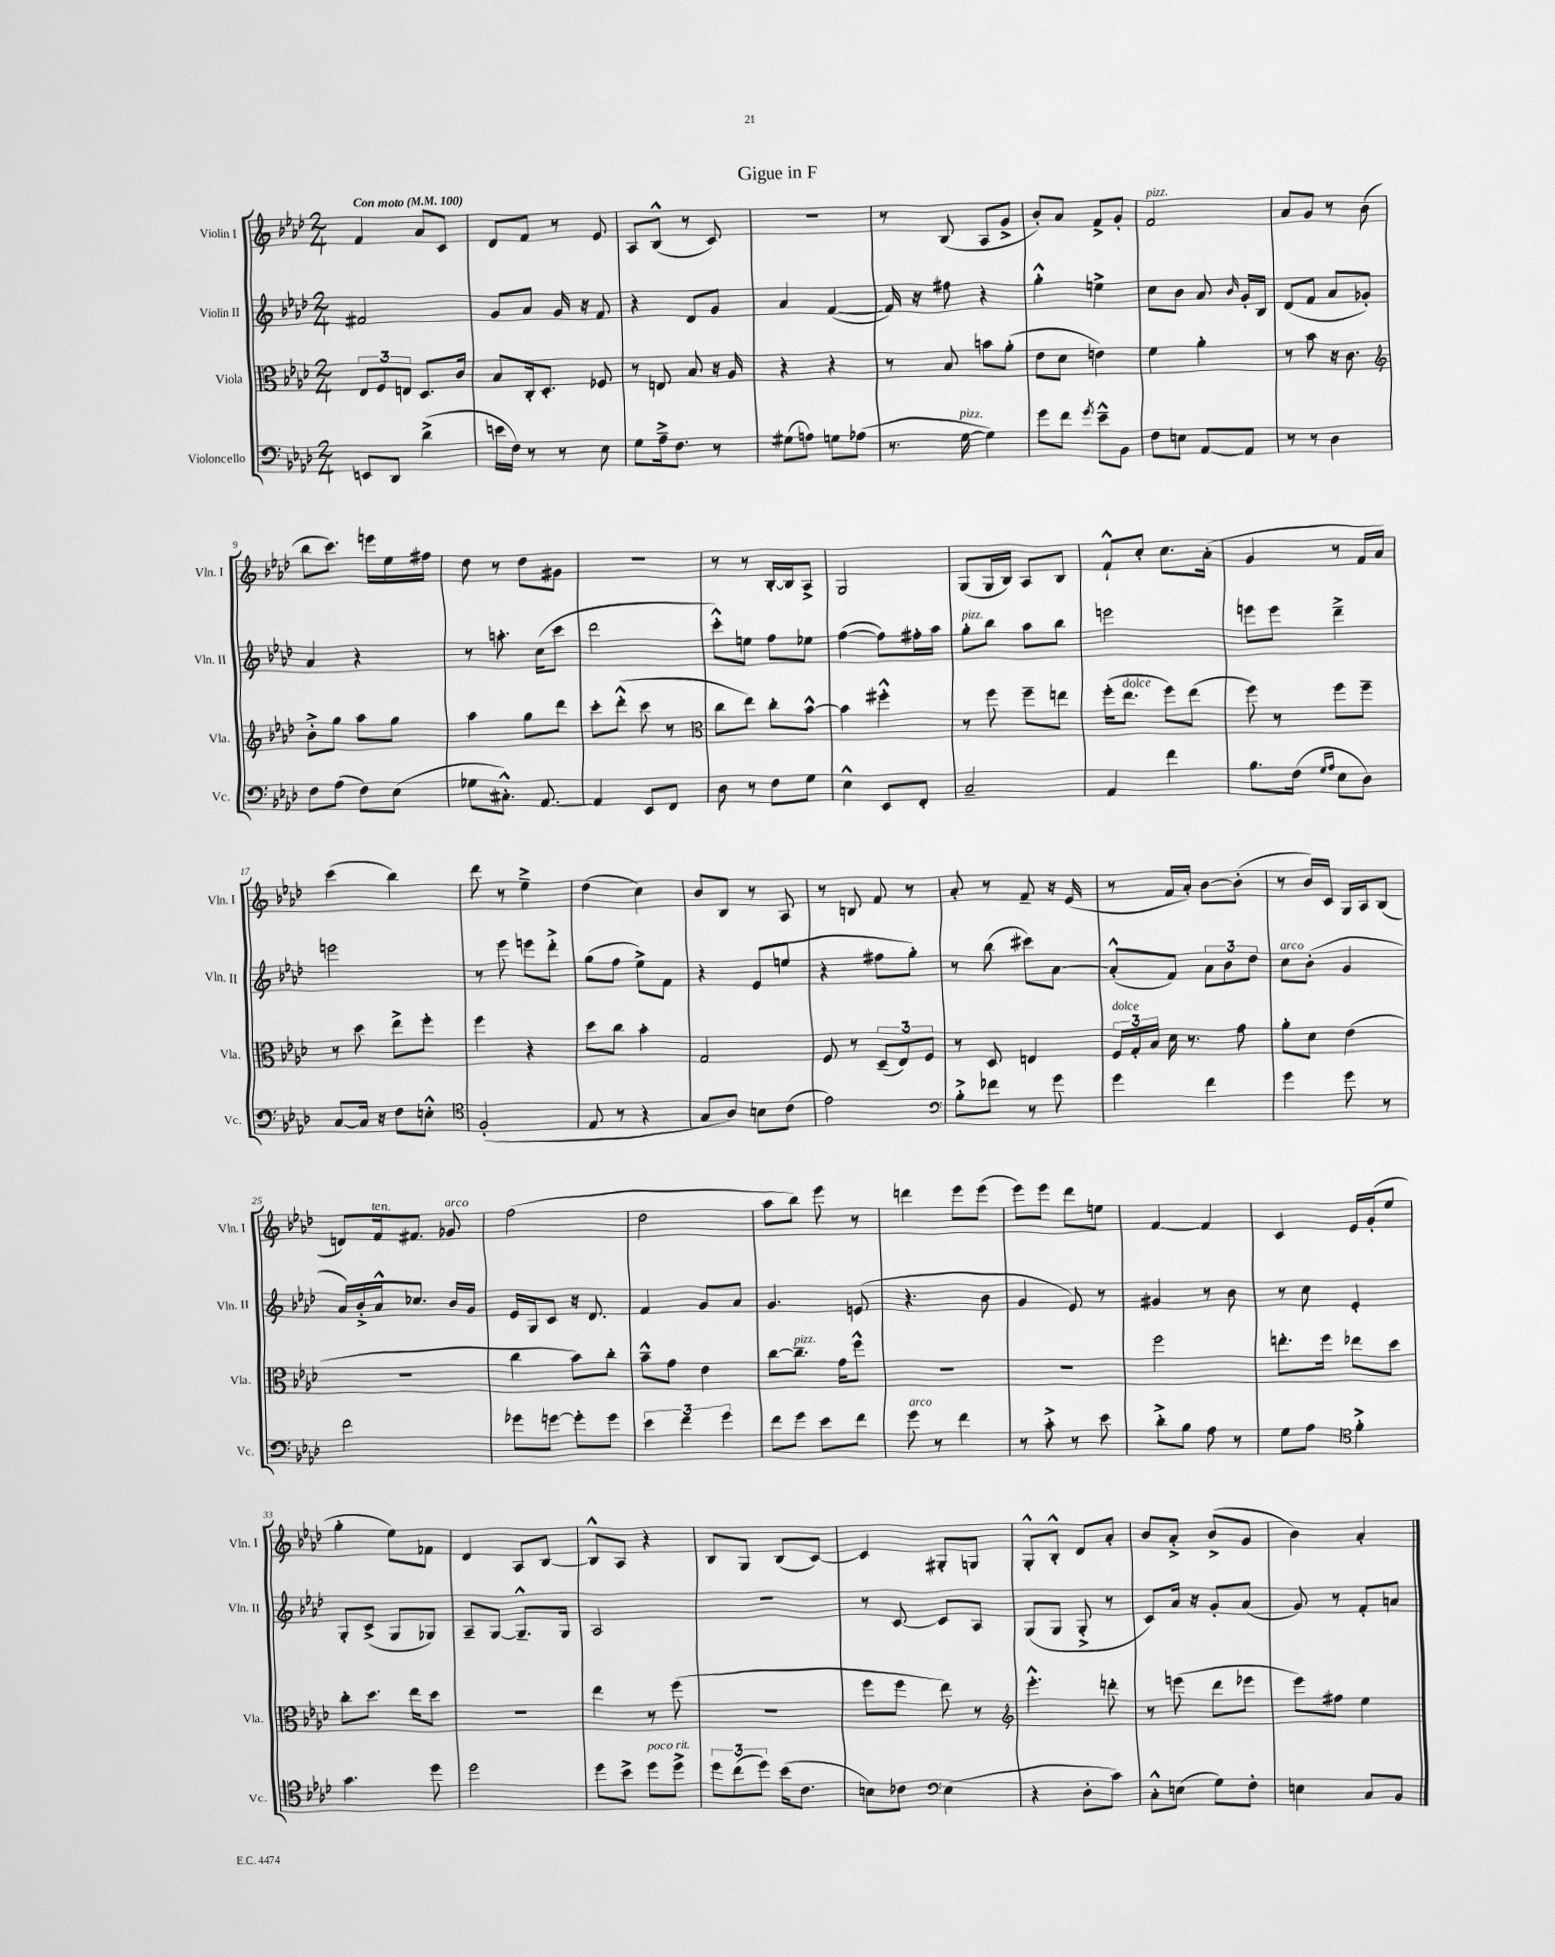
\header { title = "Gigue in F" }
<<
\new StaffGroup <<
\new Staff = "s0" \with { instrumentName = "Violin I" shortInstrumentName = "Vln. I" } {
    \clef treble \key aes \major \numericTimeSignature \time 2/4 \tempo "Con moto" 4 = 100
    \autoBeamOff f'4 aes'8[ c'8] |
    des'8[ f'8] r8 ees'8 |
    aes8[ bes8]-^( r8 c'8) |
    R2 |
    r8 bes8( aes8[ g'8]-> |
    bes'8[-.) aes'8] f'8[-> g'8]-. |
    f'2^\markup { \italic "pizz." } |
    aes'8[ g'8] r8 bes'8( |
    bes''8[ c'''8.]) e'''16[ ees''16 fis''16] |
    des''8 r8 des''8[ gis'8] |
    R2 |
    r8 r8 bes16[~-. bes16 aes8]-> |
    g2 |
    g8[( g16 bes16]) aes8[ bes8] |
    f'8[-!-^ c''8]-. c''8.[ aes'16]-.( |
    g'4 r8 f'16[ aes'16]) |
    c'''4( bes''4) |
    des'''8 r8 ees''4---> |
    des''4( c''4) |
    bes'8[ bes8] r8 aes8 |
    r8 b8 f'8 r8 |
    aes'8-. r8 f'8-- r16 ees'16( |
    r8 f'16[ aes'16]-.) bes'8[~ bes'8]-.( |
    r8 bes'16[) c'16] g16[ aes16 bes8]( |
    d'8[) f'16^\markup { \italic "ten." } fis'8.] ges'8^\markup { \italic "arco" } |
    f''2( |
    des''2 |
    aes''8[ bes''8]) ees'''8 r8 |
    d'''4 ees'''8[ ees'''8]( |
    ees'''8[) ees'''8] des'''8[ e''8] |
    f'4~ f'4 |
    c'4 ees'16[ g'16-.( ees''8] |
    g''4-. ees''8[) fes'8] |
    des'4 aes8[ bes8]~ |
    bes8[-^ aes8] r4 |
    bes8[ g8] bes8[( c'8]~) |
    c'4 gis8[-. g8] |
    g8[-.-^ bes8]-.-^ des'8[ aes'8]-. |
    bes'8[ aes'8]-.-> bes'8[->( g'8] |
    bes'4) aes'4-. \bar "|." |
}
\new Staff = "s1" \with { instrumentName = "Violin II" shortInstrumentName = "Vln. II" } {
    \clef treble \key aes \major \numericTimeSignature \time 2/4
    \autoBeamOff fis'2 |
    g'8[ aes'8] g'16 r16 f'8 |
    r4 des'8[ g'8] |
    aes'4 f'4~( |
    f'16) r16 fis''8 r4 |
    g''4-.-^ e''4-> |
    c''8[ bes'8] aes'8 \grace { bes'16 } g'16[-. bes16] |
    des'8[( f'8] aes'8[ ges'8]-.) |
    aes'4 r4 |
    r8 a''8.-. c''16[( c'''8] |
    des'''2 |
    c'''8[-.-^) e''8] f''8[ ees''8] |
    f''4~( f''8[) fis''16-. aes''16] |
    g''8[-.^\markup { \italic "pizz." } bes''8] aes''8[ bes''8] |
    e'''2 |
    e'''8[ e'''8] des'''4---> |
    e'''2 |
    r8 ees'''8 e'''8[ des'''8]-.-> |
    g''8[( f''8] ees''8[->) f'8] |
    r4 ees'8[( e''8] |
    r4 fis''8[ g''8]-.) |
    r8 bes''8( cis'''8[) aes'8]~ |
    aes'8[-.-^( f'8]) \tuplet 3/2 { aes'8[ bes'8 des''8] } |
    c''8[^\markup { \italic "arco" } bes'8]-.( g'4 |
    aes'16[) bes'16-.-> aes'16-^ ces''8.] bes'16[ g'16] |
    ees'16[ g16 c'8] r16 des'8. |
    f'4 g'8[ aes'8] |
    g'4. e'8( |
    r4. bes'8 |
    g'4 ees'8) r8 |
    gis'4 r8 bes'8 |
    r8 c''8 ees'4-. |
    g8[-. c'8]->( g8[ ges8]) |
    aes8[-- g8]~ g8.[---^ g16] |
    aes2 |
    R2 |
    r8 c'8~ c'8[ aes8] |
    g8[( g8] g8-.-> r8 |
    c'8[) aes'16] r16 g'8[-. aes'8]( |
    g'8) r8 f'8[-. a'8] \bar "|." |
}
\new Staff = "s2" \with { instrumentName = "Viola" shortInstrumentName = "Vla." } {
    \clef alto \key aes \major \numericTimeSignature \time 2/4
    \autoBeamOff \tuplet 3/2 { ees8[ f8 e8] } des8.[ c'16] |
    bes8[ c16-. des8.]-. fes8 |
    r8 e8 bes8 r16 aes16 |
    r4 r4 |
    r8 bes8 b'8[ aes'8]-.( |
    ees'8[ des'8] e'4) |
    f'4 aes'4-. |
    r8 bes'8 r16 c'8. |
    \clef treble bes'8[-.-> g''8] aes''8[ g''8] |
    aes''4 g''8[ des'''8] |
    c'''8[-. des'''8]-.-^( c'''8 r8 |
    \clef alto c''8[ ees''8]) c''8[-. bes'8]~-^ |
    bes'4 fis''4-.-^ |
    r8 f''8 f''8[-- e''8] |
    f''16[-.( ees''8.]^\markup { \italic "dolce" } f''8[) ees''8]( |
    f''8) r8 f''8[ f''8]-- |
    r8 des''8 ees''8[-> f''8]-. |
    f''4 r4 |
    des''8[ c''8] bes'4-. |
    g2 |
    f8 r8 \tuplet 3/2 { des8[--( ees8) f8] } |
    r8 des8 e4 |
    \tuplet 3/2 { f16[^\markup { \italic "dolce" } g16-. bes16] } des'16 r8. g'8 |
    aes'8[-. des'8] ees'4( |
    r2 |
    c''4 bes'8[) c''8]-. |
    bes'8[---^ g'8] ees'4 |
    c''8[~ c''8.]--^\markup { \italic "pizz." } g'16[ f''8]-^ |
    R2 |
    r2 |
    f''2 |
    e''8.[-. f''16] ees''8[ des''8] |
    c''8[-. des''8.] ees''16[ des''8] |
    R2 |
    ees''4 r8 f''8( |
    r2 |
    f''8[ f''8] ees''8) r8 |
    \clef treble ees'''4.-.-^ d'''8-. |
    r8 e'''8( des'''8[ ees'''8] |
    ees'''8[) fis''8] ees''4 \bar "|." |
}
\new Staff = "s3" \with { instrumentName = "Violoncello" shortInstrumentName = "Vc." } {
    \clef bass \key aes \major \numericTimeSignature \time 2/4
    \autoBeamOff e,8[ des,8] des'4->( |
    e'16[ f16]) r8 r8 ees8 |
    g8[ aes16---> f8.] r8 |
    gis8[( a8]) g8[ aes8]( |
    r8. g16~^\markup { \italic "pizz." } g4) |
    g'8[ f'8] \acciaccatura { g'8 } ees'8[---^ bes,8] |
    f8[ e8] aes,8[~ aes,8] |
    r8 r8 des4 |
    f8[ aes8]( f8[) ees8]( |
    ges8[ cis8.]-.-^) aes,8.~ |
    aes,4 ees,8[ f,8] |
    des8 r8 f8[ g8] |
    ees4-^ ees,8[ f,8]-. |
    c2-- |
    aes,4 f'4 |
    bes8.[ f16]( \grace { g16[ aes16] } ees8[ des8]) |
    c8[~ c16] r16 f8[ e8]-.-^ |
    \clef tenor f2-.( |
    ees8 r8 r4 |
    g8[ aes8]) b8[ c'8]( |
    ees'2) |
    \clef bass bes8[-.-> fes'8] r8 g'8 |
    g'4 f'4 |
    g'4 g'8 r8 |
    f'2 |
    ges'8[ g'8]~ g'8[-. g'8] |
    \tuplet 3/2 { ees'4 f'4 g'4 } |
    f'8[ g'8] ees'8[ f'8] |
    g'8^\markup { \italic "arco" } r8 f'4 |
    r8 c'8-.-> r8 ees'8 |
    des'8[-.-> bes8] aes8 r8 |
    g8[ aes8] \clef tenor f'4-.-> |
    g'4. des''8 |
    des''2 |
    des''8[ bes'8]-> des''8[^\markup { \italic "poco rit." } des''8]-> |
    \tuplet 3/2 { des''8[ c''8( des''8]) } bes'16[( c'8.] |
    b8[) ces'8] \clef bass ees4( |
    r4 des8[-. c'8]) |
    c8[-.-^ e8]( g8[) f8]-. |
    e4 c8[ bes,8] \bar "|." |
}
>>
>>
